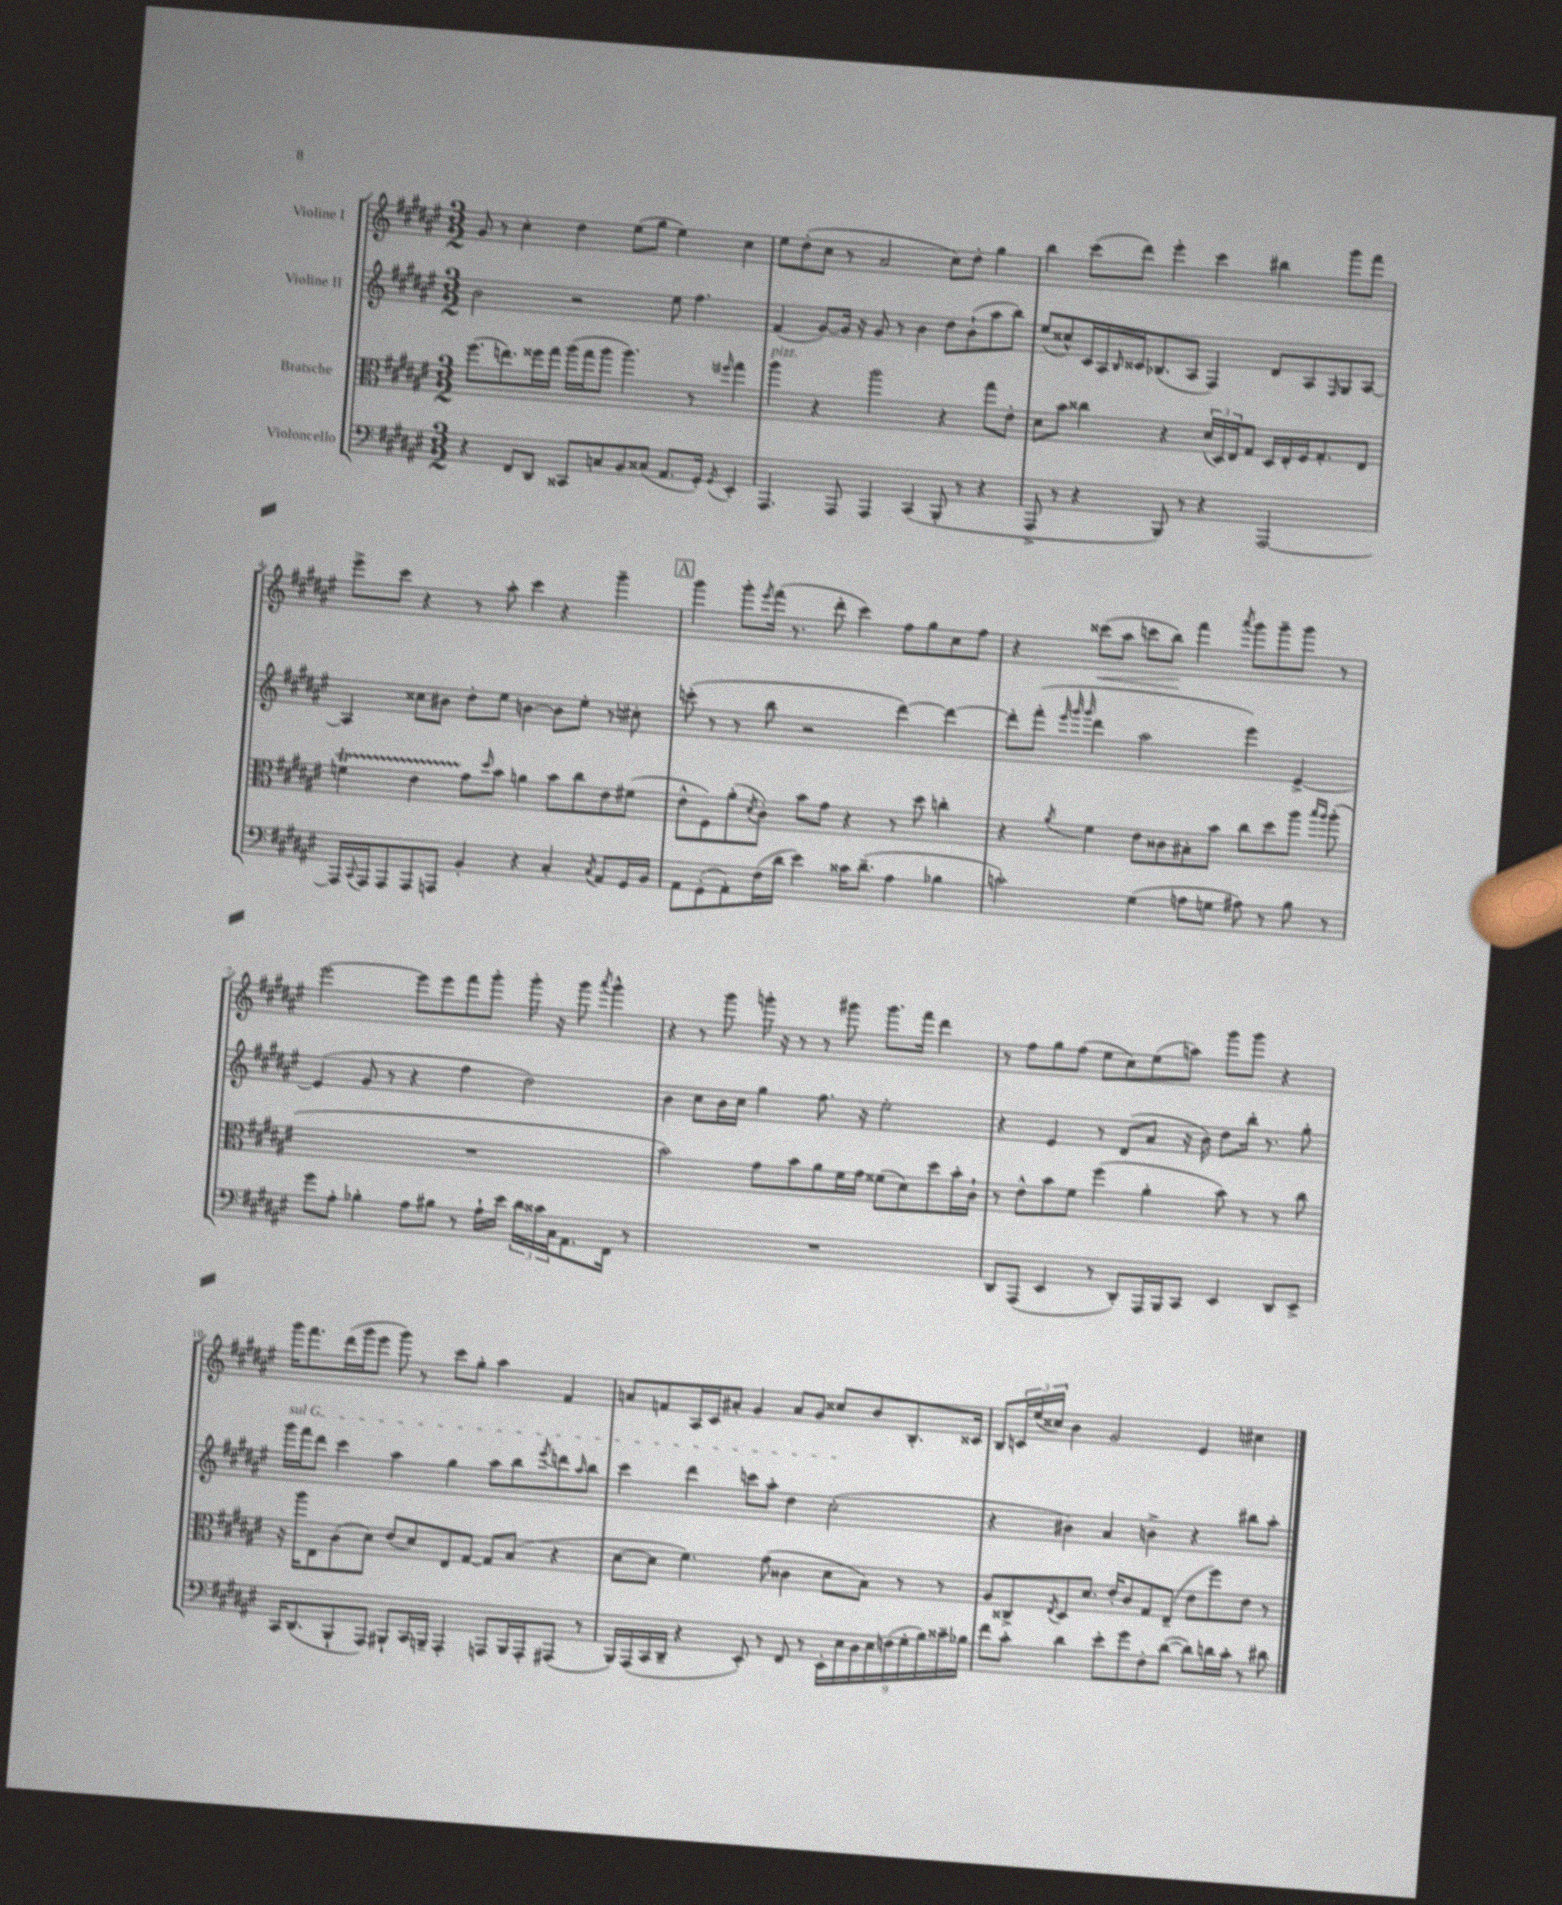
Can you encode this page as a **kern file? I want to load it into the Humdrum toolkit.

**kern	**kern	**kern	**kern
*staff4	*staff3	*staff2	*staff1
*clefF4	*clefC3	*clefG2	*clefG2
*k[f#c#g#d#a#e#]	*k[f#c#g#d#a#e#]	*k[f#c#g#d#a#e#]	*k[f#c#g#d#a#e#]
*M3/2	*M3/2	*M3/2	*M3/2
4r	(8.ff#	2b	8g#
.	.	.	8r
.	8.ee)	.	.
8FF#	.	.	4cc#'
8DD#	16ff##	.	.
.	16gg#	.	.
8CC##	(16aa#	2r	4dd#
.	16gg#	.	.
8C	8aa#	.	.
8BB	4.aa#)	.	(8ee#
(8C##	.	.	8gg#
8.AA#	.	8ee#	4ee#)
.	8r	4.ff#	.
16GG#')	.	.	.
8qGG#	16qqff#	.	.
4EE#'	4gg#	.	4cc#
=	=	=	=
4.AAA#	4aa#	(4f#	8ee#
.	.	.	(8dd#'
.	4r	[8g#)	8cc#
8AAA#	.	16g#]	8r
.	.	16r	.
4AAA#	2aa#	8g#	2a#
.	.	8r	.
(4CC#	.	4b	.
8BBB'	4r	8dd#	8cc#)
8r	.	(8b`	8dd#'
4r	8gg#	8aa#	4gg#
.	8e#'	8bb)	.
=	=	=	=
8AAA#^	8d#	(8ee#	4bb
8r	8b	8cc##^^)	.
4r	4cc##	16c#	(8ccc#
.	.	16A#	.
.	.	16qqB	.
.	.	16c##	8ddd#)
.	.	(8.B-	.
8BBB)	4r	.	4eee#'
8r	.	8A#	.
4r	(24d#	4F#)	4ccc#
.	24D#)	.	.
.	24E#	.	.
.	8G#	.	.
[2AAA#	16D#	8d#	4bb#
.	16E#'	.	.
.	16F#	8A#	.
.	8.G#'	.	.
.	.	16qqF#	.
.	.	8G#	8ggg#
.	8E#	[8A#	8fff#
=	=	=	=
16AAA#]	4f	4A#]	8eee#^
8qqCC#	.	.	.
16AAA#	.	.	.
8AAA#	.	.	8ccc#
8AAA#	4e#	8cc##	4r
8AAA	.	8b#	.
4BB'	8g#	8dd#'	8r
.	16qqdd#	.	.
.	8b	8ee#	8aa#'
4r	4a	[4b	4ccc#
4C#'	8b	8b]	4r
.	8cc#	8ee#'	.
8qC#	.	.	.
8AA#	8e#	8r	4ggg#~
16GG#	(8f#	8cc#'	.
16BB	.	.	.
=	=	=	=
8AA#	8e#^^	(8ccc'	4ggg#
(8GG#'	8F#)	8r	.
8AA#')	(8a#'	8r	8ggg#'
.	8qd#	.	8qeee#
(16F#	8c#')	8bb	(16fff#
16d#	.	.	8.r
4e#)	8b	2r	.
.	8g#	.	8ddd#'
16c##	4r	.	4ccc#)
(8.d#~	.	.	.
4A#	8r	[4ddd#)	8ff#
.	8dd#	.	8gg#
4B-	4cc'	4ddd#_	8cc#
.	.	.	8ff#
=	=	=	=
2c')	4r	8ddd#']	4r
.	.	(8fff#'	.
.	.	32qqeee#	.
.	.	32qqggg#	.
.	8qa#	32qqggg#	.
.	4f#	4ddd#	(8ccc##
.	.	.	8aa#
(4G#	8e#	2aa#	8ccc
.	8c##	.	8bb)
8A	8B#'	.	4fff#
8G	8b	.	.
.	.	.	8qaaa#
8A#)	8cc#	4eee#)	8ggg#
8r	8dd#	.	8ggg#~
8B	8aa#	[4e#^	8ggg#
.	16qqbb	.	.
.	16qqaa#	.	.
8r	(8aa#'	.	8r
=	=	=	=
8g#	1.r	(4e#]	[2eee#
8A#'	.	.	.
4B-'	.	8g#	.
.	.	8r	.
8A#	.	4r	8eee#]
8B#	.	.	8eee#
8r	.	4ff#	8fff#
16A#`	.	.	8ggg#'
16e#	.	.	.
24d#	.	2dd#)	16ggg#'
24c##	.	.	.
.	.	.	16r
24C#	.	.	.
8.AA#	.	.	8ggg#
.	.	.	8qaaa#
.	.	.	4ggg#^^
16FF#	.	.	.
8r	.	.	.
=	=	=	=
1.r	2b)	4b	4r
.	.	8cc#	8r
.	.	16b	8ggg#
.	.	16cc#	.
.	8g#	4gg#	16ggg'
.	.	.	16r
.	8b	.	8r
.	8a#	8.ff#	8r
.	16f#	.	8ggg#
.	16g#	16r	.
.	(8f##	2ee#'	8.ggg#
.	8d#)	.	.
.	.	.	16fff#
.	8dd#	.	4ddd#
.	16b'	.	.
.	16c#`	.	.
=	=	=	=
8DD#	8r	4r	8r
(8AAA#	8e#^^	.	8ff#
4EE#	8b	4e#	8gg#
.	8f#	.	(8ff#
8r	(4ff#	8r	8ee#
8DD#')	.	(8d#	8cc#)
16AAA#	4a#'	8a#	(8ee#
16BBB	.	.	.
8CC#	.	16r	8aa)
.	.	16b)	.
4EE#	8b)	8dd#	8ggg#
.	8r	16bb'	8ggg#
.	.	8.r	.
8DD#	8r	.	4r
8EE#^	8cc#	8gg#'	.
=	=	=	=
16CC#	16r	16ggg#	16ggg#
(8.DD#	16aa#	16fff#	8.fff#
.	8E#	8ddd#	.
8BBB`	(8c#	4ccc#	(16ddd#
.	.	.	16ggg#
8AAA#)	8d#)	.	8eee#
8BBB#`	(8e#	4aa#	8ggg#)
16CC#	8d#)	.	8r
16BBB~	.	.	.
4AAA#'	8E#	4gg#	8ccc#
.	[8G#	.	8gg#'
8AAA	8G#]	8aa#	4aa#
16BBB	(8B	8bb	.
16AAA'	.	.	.
.	.	8qeee#	.
(8AAA#	4r	8ddd	4f#
.	.	16qqaa#	.
8r	.	8bb	.
=	=	=	=
16BBB)	[8d#	4ccc#	8a
(16AAA#	.	.	.
16CC#	8d#]	.	8f
16DD#~	.	.	.
4r	4.f#)	4ddd#	16A#
.	.	.	16c#
.	.	.	8a#'
8EE#')	.	8ccc	4g#
8r	(8g#	8aa#'	.
8FF#	4c##	4dd#	8a#
8r	.	.	8g#
18EE#'	8d#	(2cc#'	8cc##
18E#	.	.	.
18D#	.	.	.
.	8B)	.	8b
18E#	.	.	.
(18F	.	.	.
.	8r	.	8.B'
18G#'	.	.	.
18B)	.	.	.
.	8r	.	.
18c##~	.	.	.
.	.	.	16c##
18B-	.	.	.
=	=	=	=
8f#	8A#	4r	8B
8c#'	8C##^	.	24c
.	.	.	(24ee#
.	.	.	24cc##)
.	8qE#	.	.
4d#	8D#	4b#)	4b
.	8.d#	.	.
8e#'	.	4a#	2g#
.	16e#'	.	.
8g#	8c#	.	.
8F#'	8G#	4b^	.
([8d#	(8E#~	.	.
8d#])	8e#	4r	4e#
16d	8ff#)	.	.
16c#'	.	.	.
8r	8e#	8bb#	4cc#
8d#	8r	8aa#'	.
==	==	==	==
*-	*-	*-	*-
